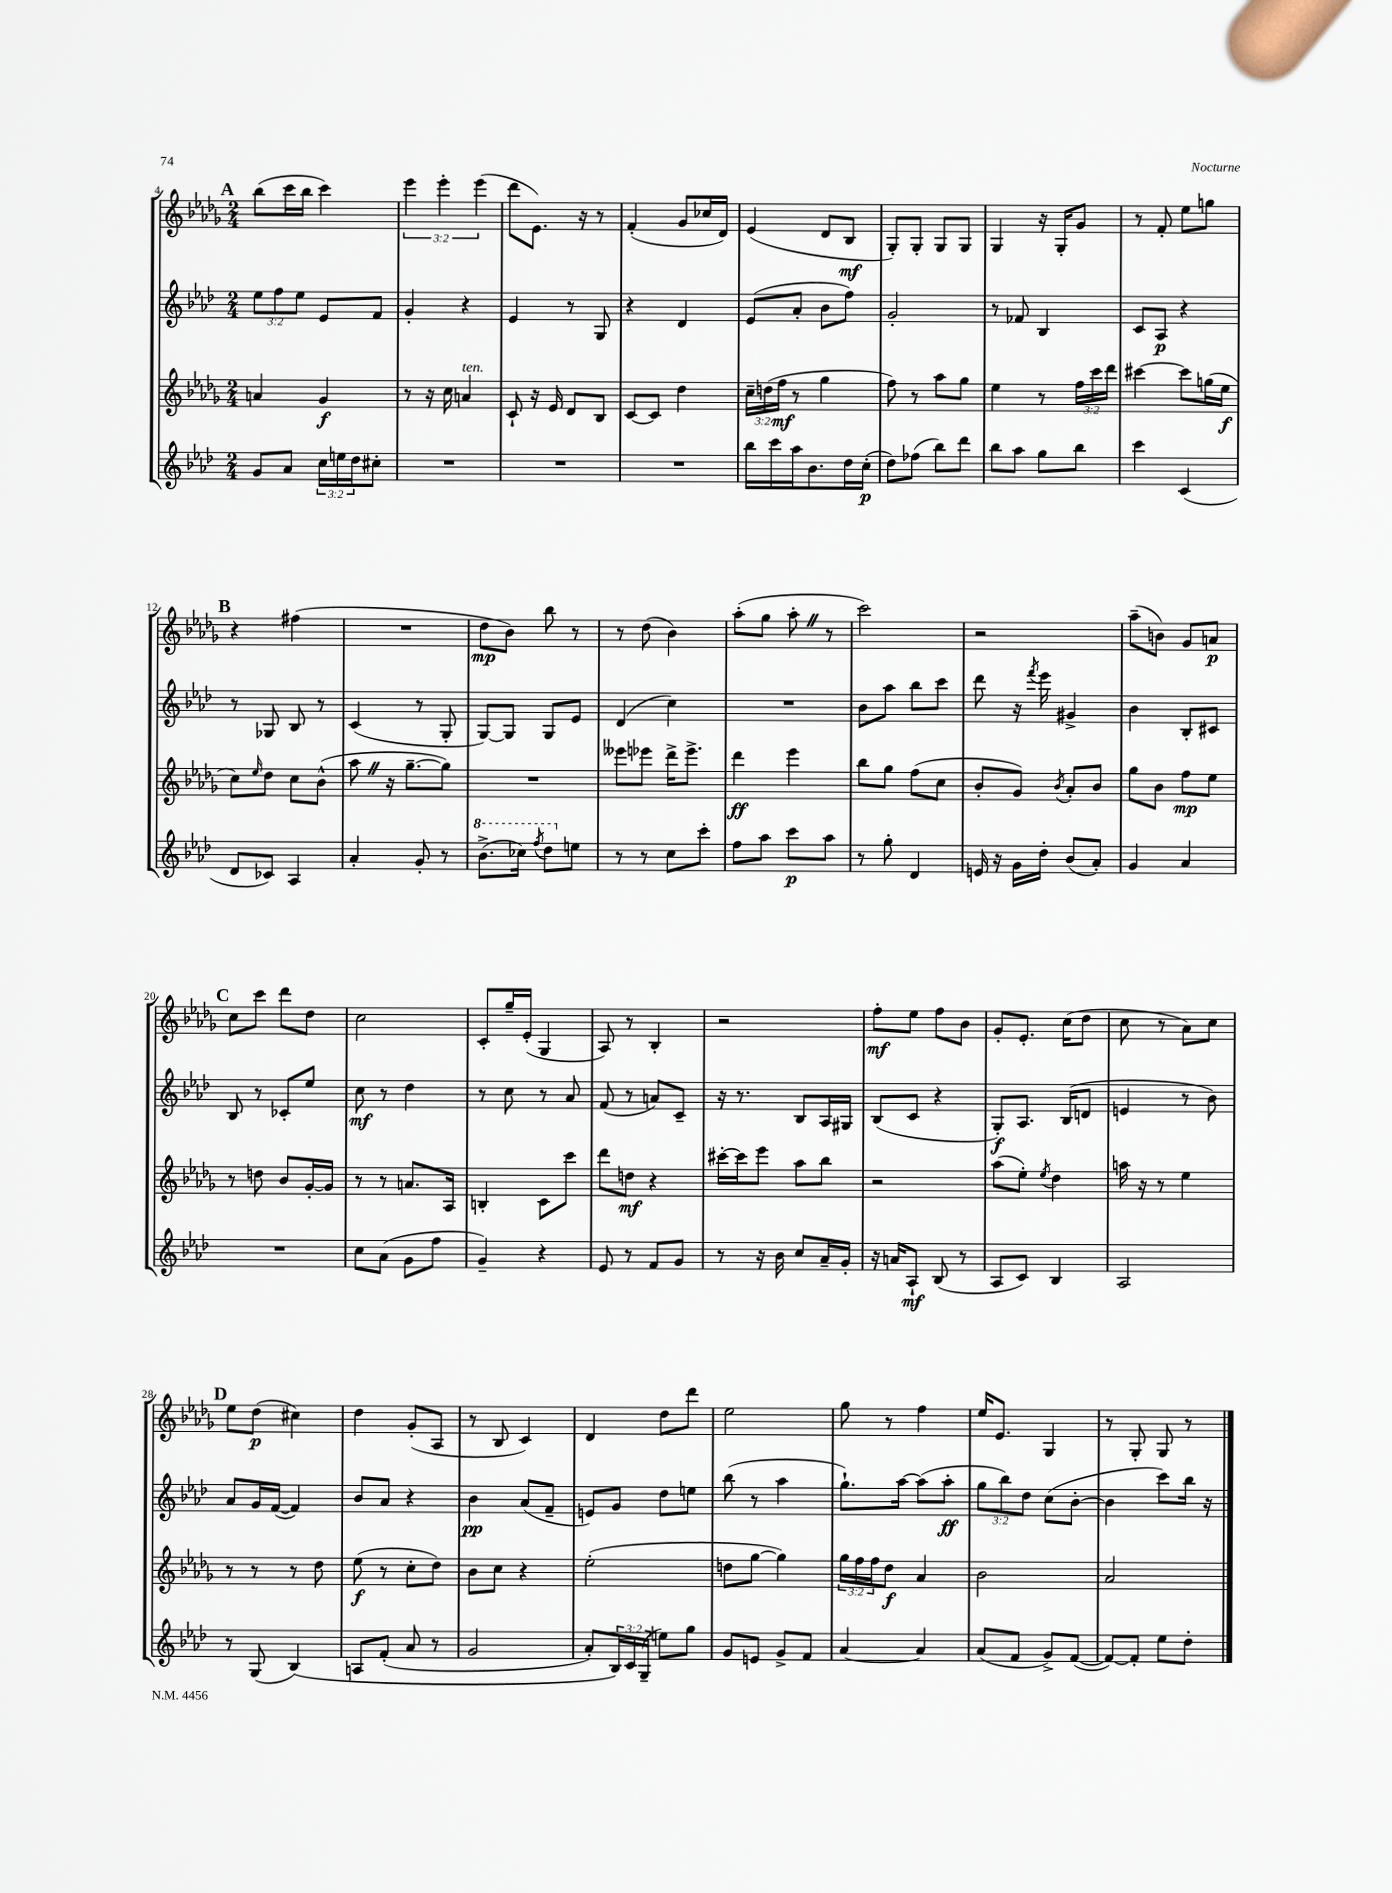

**kern	**kern	**kern	**kern
*staff4	*staff3	*staff2	*staff1
*clefG2	*clefG2	*clefG2	*clefG2
*k[b-e-a-d-]	*k[b-e-a-d-g-]	*k[b-e-a-d-]	*k[b-e-a-d-g-]
*M2/4	*M2/4	*M2/4	*M2/4
8g	4a	12ee-	(8bb-
.	.	12ff	.
8a-	.	.	16ccc
.	.	12ee-	.
.	.	.	16bb-
24cc	4g-	8e-	4ccc)
24ee	.	.	.
24dd-	.	.	.
8cc#'	.	8f	.
=	=	=	=
2r	8r	4g'	6eee-
.	16r	.	.
.	.	.	6eee-'
.	16cc	.	.
.	4a	4r	.
.	.	.	(6eee-
=	=	=	=
2r	8c`	4e-	8ddd-
.	16r	.	8.e-)
.	16e-	.	.
.	8d-	8r	.
.	.	.	16r
.	8B-	8G	8r
=	=	=	=
2r	[8c	4r	(4f'
.	8c]	.	.
.	4dd-	4d-	8g-
.	.	.	16cc-
.	.	.	16d-)
=	=	=	=
16bb-	24cc~	(8e-	(4e-
.	(24dd	.	.
16ccc	.	.	.
.	24ff	.	.
16aa-	8r	8a-'	.
8.b-	.	.	.
.	4gg-	8b-	8d-
16dd-	.	8ff)	8B-
(16cc'	.	.	.
=	=	=	=
8dd-)	8ff)	2g'	8G-')
(8ff-	8r	.	8G-'
8bb-)	8aa-	.	8G-
8ddd-	8gg-	.	8G-
=	=	=	=
8bb-	4ee-	8r	4G-
8aa-	.	8f-	.
8gg	8r	4B-	16r
.	.	.	16G-'
8bb-	24ff	.	8g-
.	24ccc	.	.
.	24ddd-	.	.
=	=	=	=
4ccc	[4ccc#	8c	8r
.	.	8A-	8f'
(4c	8ccc#]	4r	8ee-
.	(16gg	.	8gg
.	16ee-	.	.
=	=	=	=
8d-	8cc)	8r	4r
.	16qqee-	.	.
8c-)	8dd-	8G-	.
4A-	8cc	8B-	(4ff#
.	(8b-^^	8r	.
=	=	=	=
4a-'	8aa-	(4c	2r
.	16r	.	.
.	[8.gg-~	.	.
8g'	.	8r	.
8r	8gg-])	8G'	.
=	=	=	=
(8.bb-^	2r	[8G)	8dd-
.	.	8G]	8b-)
16ccc-)	.	.	.
8qfff	.	.	.
8ddd-	.	8G	8bb-
8ee	.	8e-	8r
=	=	=	=
8r	8eee--	(4d-	8r
8r	8eee-	.	(8dd-
8cc	16ddd-^	4cc)	4b-)
.	8.eee-^	.	.
8ccc'	.	.	.
=	=	=	=
8ff	4ddd-	2r	(8aa-'
8aa-	.	.	8gg-
8ccc	4eee-	.	8aa-'
8aa-	.	.	8r
=	=	=	=
8r	8bb-	8b-	2ccc)
8gg'	8gg-	8aa-	.
4d-	(8ff	8bb-	.
.	8cc	8ccc	.
=	=	=	=
16e	8b-'	8ddd-	2r
16r	.	.	.
16g	8g-)	16r	.
.	.	8qfff	.
16dd-'	.	16eee-	.
.	8qb-	.	.
(8b-	8a-'	4g#^	.
8a-')	8b-	.	.
=	=	=	=
4g	8gg-	4b-	(8aa-~
.	8b-	.	8b)
4a-	8ff	8B-'	8g-
.	8ee-	8c#	8a
=	=	=	=
2r	8r	8B-	8cc
.	8dd	8r	8ccc
.	8b-	8c-'	8ddd-
.	[16g-'	8ee-	8dd-
.	16g-]	.	.
=	=	=	=
8cc	8r	8cc	2cc
(8a-	8r	8r	.
8g	8.a	4dd-	.
8ff	.	.	.
.	16A-	.	.
=	=	=	=
4g~)	4B'	8r	8c'
.	.	8cc	16gg-~
.	.	.	(16e-'
4r	8c	8r	4G-
.	8ccc	8a-	.
=	=	=	=
8e-	8ddd-	(8f	8A-)
8r	8dd	8r	8r
8f	4r	8a)	4B-'
8g	.	8c~	.
=	=	=	=
8r	[16ccc#'	16r	2r
.	16ccc#]	8.r	.
16r	8eee-	.	.
16b-	.	.	.
8cc	8aa-	8B-	.
16a-~	8bb-	16A-	.
16g'	.	16G#	.
=	=	=	=
16r	2r	(8B-	8ff'
16a	.	.	.
8A-`	.	8c	8ee-
(8B-	.	4r	8ff
8r	.	.	8b-
=	=	=	=
8A-	(8aa-	8G')	8g-'
8c)	8ee-')	8.A-	8.e-'
.	8qee-	.	.
4B-	4dd-	.	.
.	.	(16B-	(16cc
.	.	8d	8dd-
=	=	=	=
2A-	16aa	4e	8cc
.	16r	.	.
.	8r	.	8r
.	4ee-	8r	8a-)
.	.	8b-)	8cc
=	=	=	=
8r	8r	8a-	8ee-
(8G	8r	16g	(8dd-
.	.	([16f	.
&(4B-)	8r	4f])	4cc#)
.	8dd-	.	.
=	=	=	=
8A	(8ee-	8b-	4dd-
(8f'	8r	8a-	.
8a-	8cc'	4r	(8g-'
8r	8dd-)	.	8A-
=	=	=	=
2g	8b-	4b-	8r
.	8cc	.	8B-
.	4r	(8a-	4c)
.	.	8f~	.
=	=	=	=
8a-')	(2ee-'	8e)	4d-
24B-&)	.	8g	.
24c	.	.	.
(24G~	.	.	.
8ee)	.	8dd-	8dd-
8gg	.	8ee	8ddd-
=	=	=	=
8g	8dd	(8bb-	2ee-
8e	[8gg-	8r	.
8g^	4gg-])	4aa-	.
8f	.	.	.
=	=	=	=
[4a-	24gg-	8.gg`)	8gg-
.	24ff	.	.
.	24ff	.	.
.	8dd-	.	8r
.	.	[16aa-	.
4a-]	4a-	(8aa-]	4ff
.	.	8aa-'	.
=	=	=	=
(8a-	2b-	12gg	16ee-
.	.	.	8.e-
.	.	12bb-)	.
8f	.	.	.
.	.	12dd-	.
8g^)	.	(8cc	4G-
([8f	.	[8b-'	.
=	=	=	=
8f_)	2a-	4b-]	8r
8f']	.	.	8G-'
8ee-	.	8ccc)	8G-
8dd-'	.	16bb-	8r
.	.	16r	.
==	==	==	==
*-	*-	*-	*-
